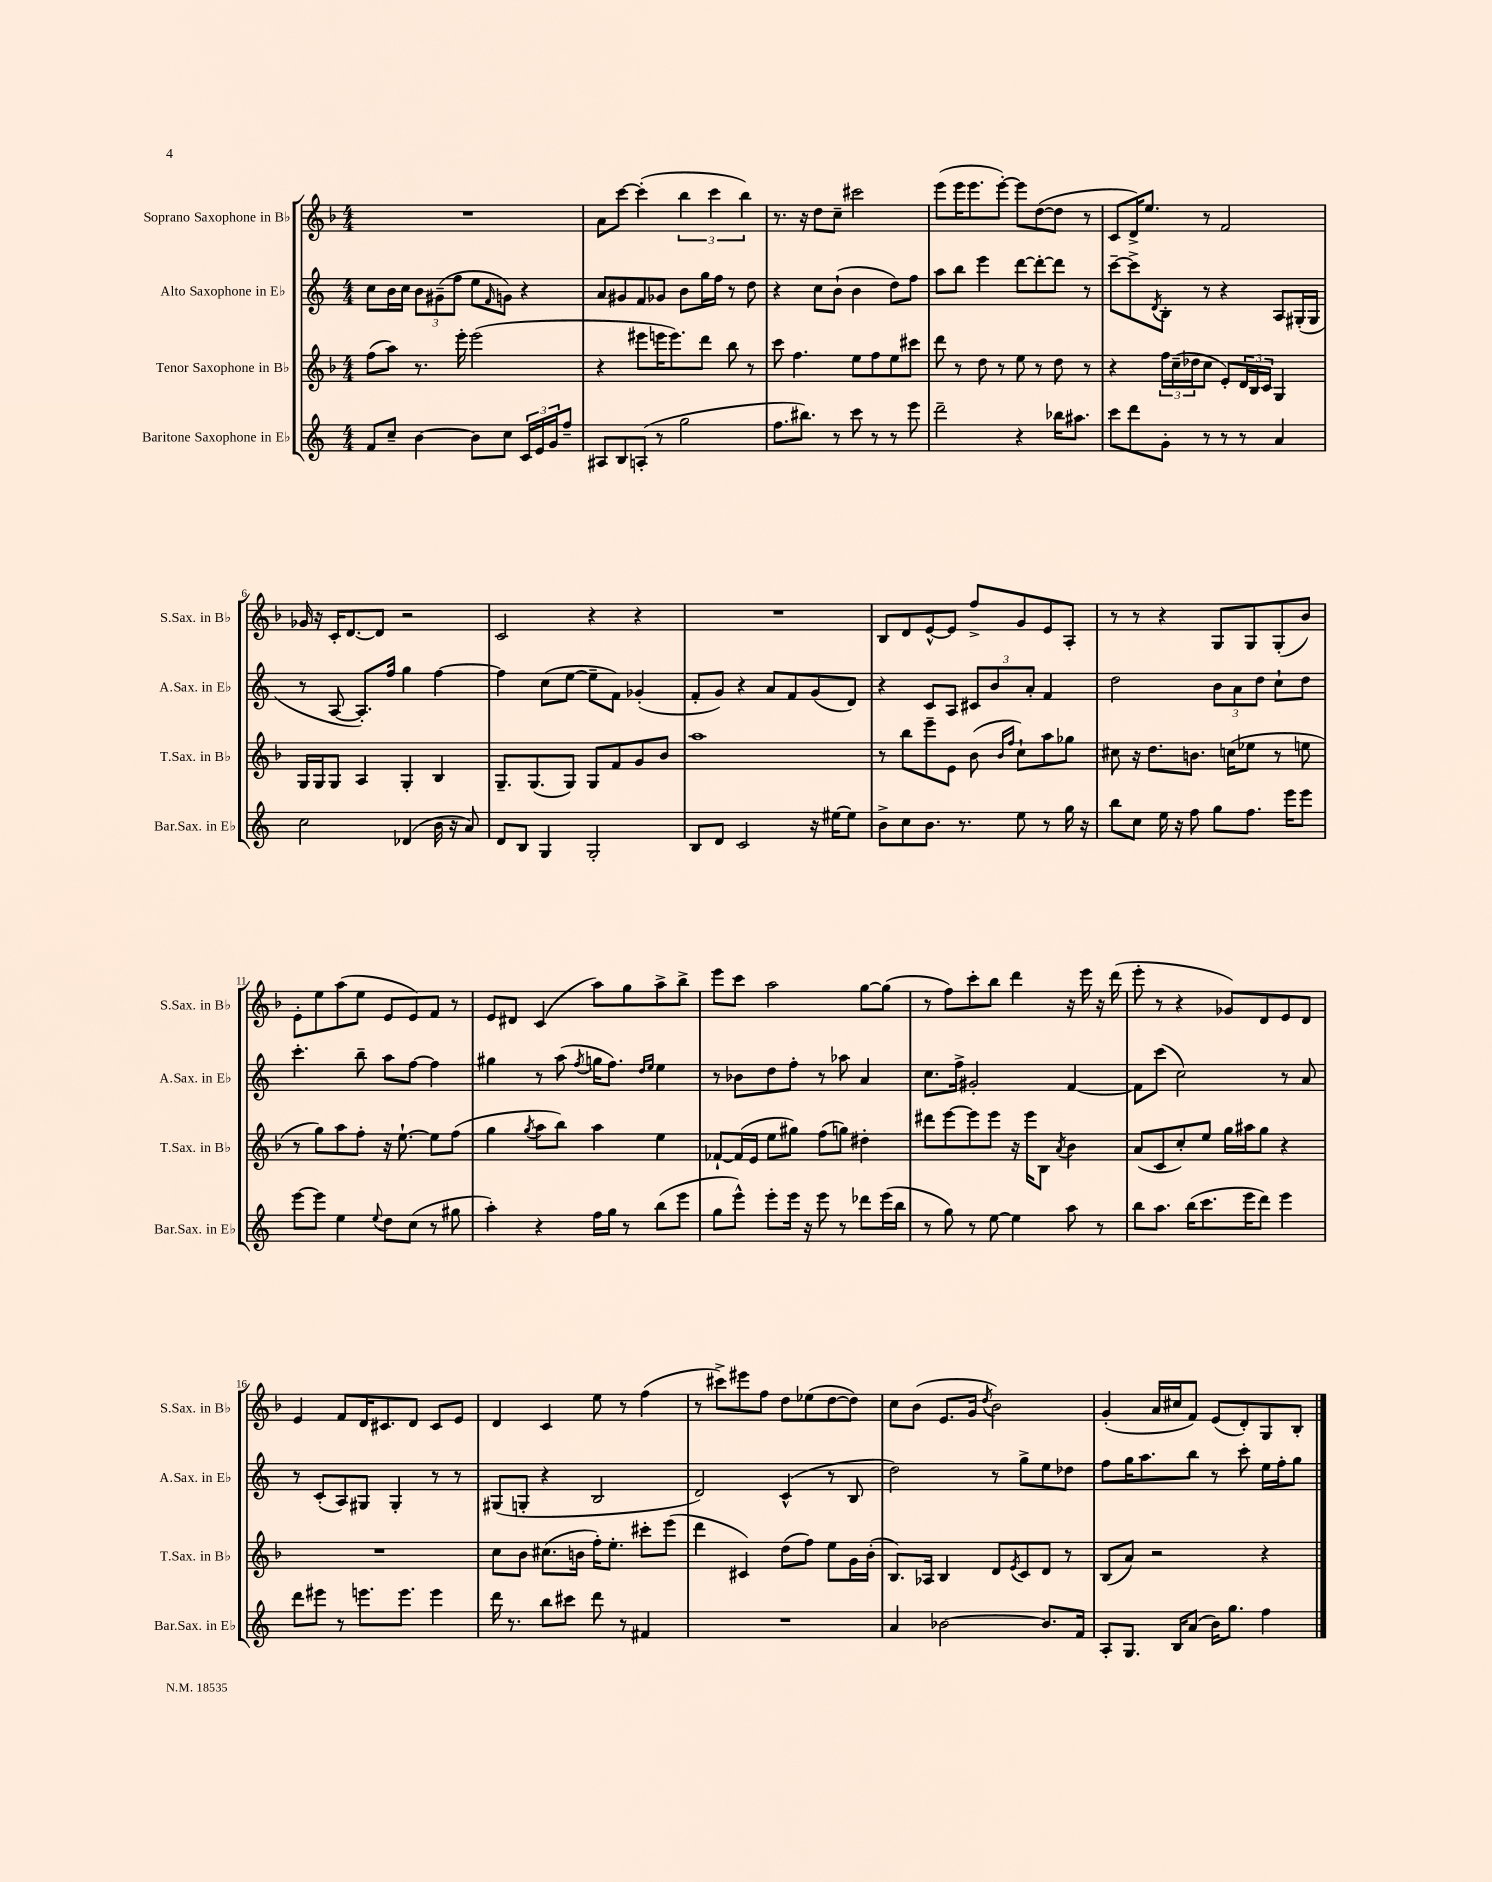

**kern	**kern	**kern	**kern
*staff4	*staff3	*staff2	*staff1
*clefG2	*clefG2	*clefG2	*clefG2
*k[]	*k[b-]	*k[]	*k[b-]
*M4/4	*M4/4	*M4/4	*M4/4
8f/L	(8ff\L	8cc\L	1r
8cc~/J	8aa\J)	16b\L	.
.	.	16cc\JJ	.
[4b\	8.r	12b\L	.
.	.	(12g#~\	.
.	.	12ff\J	.
.	16eee'\	.	.
8b\]L	(2eee\	8ee\L	.
.	.	16qqf/	.
8cc\J	.	8g\J)	.
24c/LL	.	4r	.
24e/	.	.	.
24g/J	.	.	.
8ff~/J	.	.	.
=	=	=	=
8A#/L	4r	8a/L	8a\L
8B/	.	8g#/	[8ccc\J
(8A'/J	8eee#\L	8f/	(4ccc'\]
8r	16eee\K	8g-/J	.
.	8.eee\)	.	.
2gg\	.	8b\L	6bb-\
.	8ddd\J	16gg\L	.
.	.	.	6ccc\
.	.	16ff\JJ	.
.	8bb-\	8r	.
.	.	.	6bb-\)
.	8r	8dd\	.
=	=	=	=
8.ff\L	8ccc\	4r	8.r
.	4.ff\	.	.
8.bb#\J)	.	.	16r
.	.	8cc\L	8dd\L
8r	.	(8b`\J	8cc~\J
8ccc\	8ee\L	4b\	2ccc#\
8r	8ff\	.	.
8r	8ee\	8dd\L)	.
8eee\	8ccc#\J	8ff\J	.
=	=	=	=
2ddd~\	8ddd\	8aa\L	(8eee\L
.	8r	8bb\J	16eee\K
.	.	.	8.eee\
.	8dd\	4eee\	.
.	8r	.	[8eee'\J)
4r	8ee\	[8ddd\L	8eee\]L
.	8r	8ddd'\_	([8dd\
16bb-\LK	8dd\	8ddd\]J	8dd\]J
8.aa#\J	.	.	.
.	8r	8r	8r
=	=	=	=
8ccc\L	4r	[8ccc~\L	8c/L
8ddd\	.	8ccc^\]	16d^/K)
.	.	.	8.ee/J
.	.	8qd/	.
8g'\J	24ff\LL	8B'\J	.
.	(24cc~\	.	.
.	24dd-\J	.	.
8r	8cc\J	8r	8r
8r	8e'/L)	4r	2f/
8r	24d/L	.	.
.	24B-/	.	.
.	24c/JJ	.	.
4a/	4G/	8A/L	.
.	.	(16G#'/L	.
.	.	16G#/JJ	.
=	=	=	=
2cc\	16G/LL	8r	16g-/
.	16G/J	.	16r
.	8G/J	[8A/	16c'/LK
.	.	.	[8.d/
.	4A/	8.A'/]L)	.
.	.	.	8d/]J
.	.	16ff/Jk	.
(4d-/	4G'/	4gg\	2r
16b\	4B-/	[4ff\	.
16r	.	.	.
8a/)	.	.	.
=	=	=	=
8d/L	8.G~/L	4ff\]	2c/
8B/J	.	.	.
.	(8.G/	.	.
4G/	.	(8cc\L	.
.	8G/J)	[8ee\J	.
2G'/	8G/L	8ee~\]L	4r
.	8f/	8f\J)	.
.	8g/	(4g-'/	4r
.	8b-/J	.	.
=	=	=	=
8B/L	1aa	8f'/L	1r
8d/J	.	8g/J)	.
2c/	.	4r	.
.	.	8a/L	.
.	.	8f/	.
16r	.	(8g/	.
[16ee#\LK	.	.	.
8ee#\]J	.	8d/J)	.
=	=	=	=
8b^\L	8r	4r	8B-/L
8cc\	8bb-\L	.	8d/
8.b\J	8eee~\	8c/L	[8e^^/
.	8e\J	8A/J	8e/]J
8.r	.	.	.
.	(8b-\	12c#/L	8ff^/L
.	.	12b/	.
.	16qqb-/LL	.	.
.	16qqff/JJ	.	.
8ee\	8cc`\L)	.	8g/
.	.	12a'/J	.
8r	8aa\	4f/	8e/
16gg\	8gg-\J	.	8A'/J
16r	.	.	.
=	=	=	=
8bb\L	8cc#\	2dd\	8r
8cc\J	16r	.	8r
.	8.dd\L	.	.
16ee\	.	.	4r
16r	.	.	.
8ff\	8.b\J	.	.
8gg\L	.	12b\L	8G/L
.	(16cc\LK	.	.
.	.	12a\	.
8.ff\J	8ee-\J	.	8G/
.	.	12dd\J	.
.	8r	8cc`\L	(8G'/
16eee\LK	.	.	.
8eee\J	8ee\	8dd\J	8b-/J)
=	=	=	=
[8eee\L	8r	4.ccc'\	8e'\L
8eee\]J	8gg\L)	.	8ee\
4ee\	8aa\	.	(8aa\
.	8ff'\J	8bb~\	8ee\J
8qqee/	.	.	.
8dd\L	16r	8aa\L	8e/L
.	[8.ee`\	.	.
(8cc\J	.	[8ff\J	8e/)
8r	8ee\]L	4ff\]	8f/J
8gg#\	(8ff\J	.	8r
=	=	=	=
4aa'\)	4gg\	4gg#\	8e/L
.	.	.	8d#/J
.	8qgg/	.	.
4r	8aa\L	8r	(4c/
.	8bb-\J)	(8aa\	.
.	.	8qff/	.
16ff\LL	4aa\	16gg\LK	8aa\L)
16gg\JJ	.	8.ff\J)	.
8r	.	.	8gg\
.	.	16qqdd/LL	.
.	.	16qqee/JJ	.
(8bb\L	4ee\	4ee\	8aa^\
8eee\J	.	.	8bb-^\J
=	=	=	=
8gg\L	[8f-`/L	8r	8eee\L
8eee^^\J)	(16f-/]L	8b-\L	8ccc\J
.	16e/JJ	.	.
8eee'\L	8ee\L	8dd\	2aa\
16eee\Jk	8gg#\J)	8ff'\J	.
16r	.	.	.
8eee\	(8ff\L	8r	.
8r	8gg\J)	8aa-\	.
8ddd-\L	4dd#'\	4a/	[8gg\L
(16eee\L	.	.	(8gg\]J
16bb\JJ	.	.	.
=	=	=	=
8r	8ddd#\L	8.cc\L	8r
8gg\)	[8eee\	.	8ff\L)
.	.	16ff^\Jk	.
8r	8eee\]	2g#'/	8ccc'\
[8ee\	8eee\J	.	8bb-\J
4ee\]	16r	.	4ddd\
.	16eee\LK	.	.
.	8B-\J	.	.
.	8qa/	.	.
8aa\	4b-\	[4f/	16r
.	.	.	16eee\
8r	.	.	16r
.	.	.	(16ddd\
=	=	=	=
8bb\L	(8a/L	8f\]L	8eee'\
8.aa\J	8c/	(8ccc\J	8r
.	8cc'/)	2cc\)	4r
(16bb\LK	.	.	.
8.ccc\	8ee/J	.	.
.	16gg\LL	.	8g-/L)
16eee\K	16aa#\J	.	.
8ddd\J)	8gg\J	.	8d/
4eee\	4r	8r	8e/
.	.	8a/	8d/J
=	=	=	=
8ddd\L	1r	8r	4e/
8eee#\J	.	(8c'/L	.
8r	.	8A/)	8f/L
8.eee\L	.	8G#/J	16d/K
.	.	.	8.c#/
.	.	4G#'/	.
8.eee\J	.	.	.
.	.	.	8d/J
4eee\	.	8r	8c#/L
.	.	8r	8e/J
=	=	=	=
16ddd\	8cc\L	(8G#/L	4d/
8.r	.	.	.
.	8b-\J	8G'/J	.
8bb\L	(8.cc#\L	4r	4c/
8ccc#\J	.	.	.
.	16b\Jk	.	.
8ddd\	16ff'\LK)	2B/	8ee\
.	8.ee'\J	.	.
8r	.	.	8r
4f#/	8ccc#'\L	.	(4ff\
.	(8eee\J	.	.
=	=	=	=
1r	4ddd\	2d/)	8r
.	.	.	8ccc#^\L)
.	4c#/)	.	8eee#\
.	.	.	8ff\J
.	(8dd\L	(4c^^/	8dd\L
.	8ff\J)	.	(8ee-\
.	8ee\L	8r	[8dd\
.	16g\L	8B/	8dd\]J)
.	(16b-'\JJ	.	.
=	=	=	=
4a/	8.B-/L)	2dd\)	8cc\L
.	.	.	(8b-\J
.	16A-/Jk	.	.
[2b-\	4B-/	.	8.e/L
.	.	.	16g/Jk
.	.	.	8qdd/
.	8d/L	8r	2b-\)
.	8qe/	.	.
.	8c/	8gg^\L	.
8.b-/]L	8d/J	8ee\	.
.	8r	8dd-\J	.
16f/Jk	.	.	.
=	=	=	=
8A'/L	(8B-/L	8ff\L	(4g'/
8.G/J	8a/J)	16gg\K	.
.	.	8.aa\	.
.	2r	.	16a/LL
16B/LK	.	.	16cc#/J
(8a/J	.	8bb\J	8f/J)
16b\LK)	.	8r	(8e/L
8.gg\J	.	.	.
.	.	8ccc'\	8d'/)
4ff\	4r	16ee\LL	8G/
.	.	16ff'\J	.
.	.	8gg\J	8B-'/J
==	==	==	==
*-	*-	*-	*-
